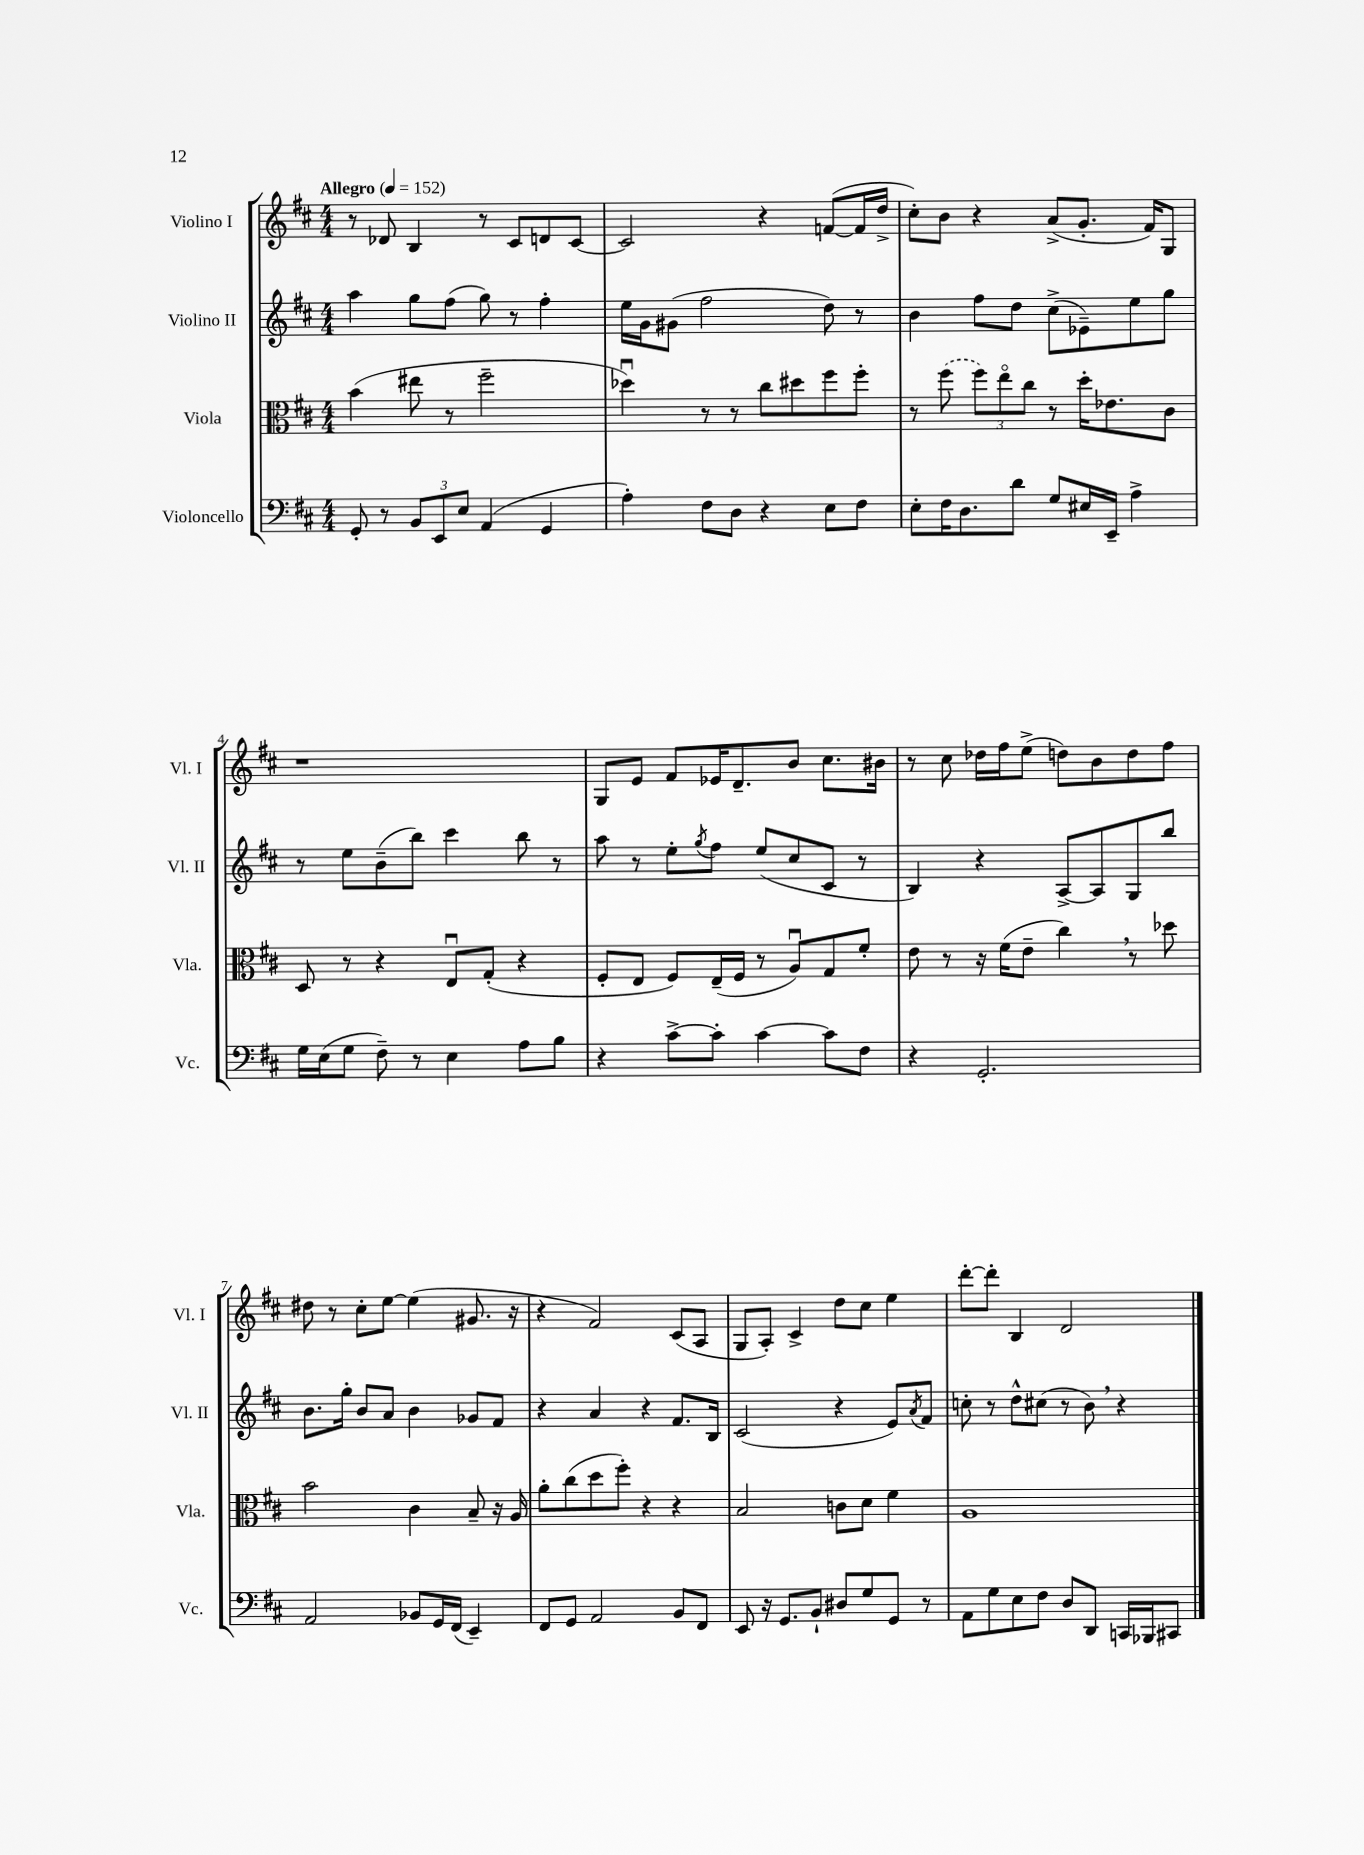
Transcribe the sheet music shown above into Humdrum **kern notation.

**kern	**kern	**kern	**kern
*part4	*part3	*part2	*part1
*staff4	*staff3	*staff2	*staff1
*I"Violoncello	*I"Viola	*I"Violino II	*I"Violino I
*I'Vc.	*I'Vla.	*I'Vl. II	*I'Vl. I
*clefF4	*clefC3	*clefG2	*clefG2
*k[f#c#]	*k[f#c#]	*k[f#c#]	*k[f#c#]
*M4/4	*M4/4	*M4/4	*M4/4
*MM152	*MM152	*MM152	*MM152
=1	=1	=1	=1
!	!	!	!LO:TX:a:B:t=Allegro
8GG'/	(4b\	4aa\	8r
8r	.	.	8d-X/
12BB/L	8ee#X\	8gg\L	4B/
12EE/	.	.	.
.	8r	(8ff#\J	.
12E/J	.	.	.
(4AA/	2ff#~\	8gg\)	8r
.	.	8r	8c#/L
4GG/	.	4ff#'\	8dn/
.	.	.	[8c#/J
=2	=2	=2	=2
4A'\)	4dd-Xu\)	16ee\LL	2c#/]
.	.	16g\J	.
.	.	(8g#X\J	.
8F#\L	8r	2ff#\	.
8D\J	8r	.	.
4r	8cc#\L	.	4r
.	8dd#X\	.	.
8E\L	8ff#\	8dd\)	([8fn/L
8F#\J	8ff#'\J	8r	16f/L]
.	.	.	16dd^/JJ
=3	=3	=3	=3
8E'\L	8r	4b\	8cc#'\L)
16F#\K	(8ff#\	.	8b\J
8.D\	.	.	.
.	12ff#\L)	8ff#\L	4r
.	12ee\	.	.
8d\J	.	8dd\J	.
.	12cc#\J	.	.
8G/L	8r	(8cc#^\L	(8a^/L
16E#X/L	16dd'\KL	8e-X~\)	8.g'/J
16EE~/JJ	8.e-X\	.	.
4A^\	.	8ee\	.
.	.	.	16f#/KL)
.	8c#\J	8gg\J	8G/J
!!LO:LB:g=z
=4	=4	=4	=4
16G\LL	8D/	8r	1r
(16E\J	.	.	.
8G\J	8r	8ee\L	.
8F#~\)	4r	(8b~\	.
8r	.	8bb\J)	.
4E\	8Eu/L	4ccc#\	.
.	(8G'/J	.	.
8A\L	4r	8bb\	.
8B\J	.	8r	.
=5	=5	=5	=5
4r	8F#'/L	8aa\	8G/L
.	8E/J	8r	8e/J
[8c#^\L	8F#/L)	8ee'\L	8f#/L
.	.	8qgg/	.
8c#'\J]	(16E~/L	8ff#\J	16e-X/K
.	16F#/JJ	.	8.d~/
[4c#\	8r	(8ee/L	.
.	8Au/L)	8cc#/	8b/J
8c#\L]	8G/	8c#/J	8.cc#\L
8F#\J	8f#'/J	8r	.
.	.	.	16b#X\Jk
=6	=6	=6	=6
4r	8e\	4B/)	8r
.	8r	.	8cc#\
2.GG'/	16r	4r	16dd-X\LL
.	(16f#\KL	.	16ff#\J
.	8e~\J	.	(8ee^\J
.	4cc#,\)	[8A^/L	8ddn\L)
.	.	8A/]	8b\
.	8r	8G/	8dd\
.	8dd-X\	8bb/J	8ff#\J
!!LO:LB:g=z
=7	=7	=7	=7
2AA/	2b\	8.b\L	8dd#X\
.	.	.	8r
.	.	16gg'\Jk	.
.	.	8b/L	8cc#'\L
.	.	8a/J	[8ee\J
8BB-X/L	4c#\	4b\	(4ee\]
16GG/L	.	.	.
(16FF#/JJ	.	.	.
4EE~/)	8B~/	8g-X/L	8.g#X/
.	16r	8f#/J	.
.	16A/	.	16r
=8	=8	=8	=8
8FF#/L	8a'\L	4r	4r
8GG/J	(8cc#\	.	.
2AA/	8dd\	4a/	2f#/)
.	8ff#'\J)	.	.
.	4r	4r	.
8BB/L	4r	8.f#/L	(8c#/L
8FF#/J	.	.	8A/J
.	.	16B/Jk	.
=9	=9	=9	=9
8EE/	2B/	(2c#/	8G/L
16r	.	.	8A'/J)
8.GG/L	.	.	.
.	.	.	4c#^/
8BB`/J	.	.	.
8D#X/L	8cn\L	4r	8dd\L
8G/	8d\J	.	8cc#\J
8GG/J	4f#\	8e/L)	4ee\
.	.	8qa/	.
8r	.	8f#/J	.
=10	=10	=10	=10
8AA\L	1A	8ccn'\	[8ddd'\L
8G\	.	8r	8ddd'\J]
8E\	.	8dd^^\L	4B/
8F#\J	.	(8cc#X\J	.
8D/L	.	8r	2d/
8DD/J	.	8b,\)	.
16CCn/LL	.	4r	.
16BBB-X/J	.	.	.
8CC#X/J	.	.	.
==	==	==	==
*-	*-	*-	*-
